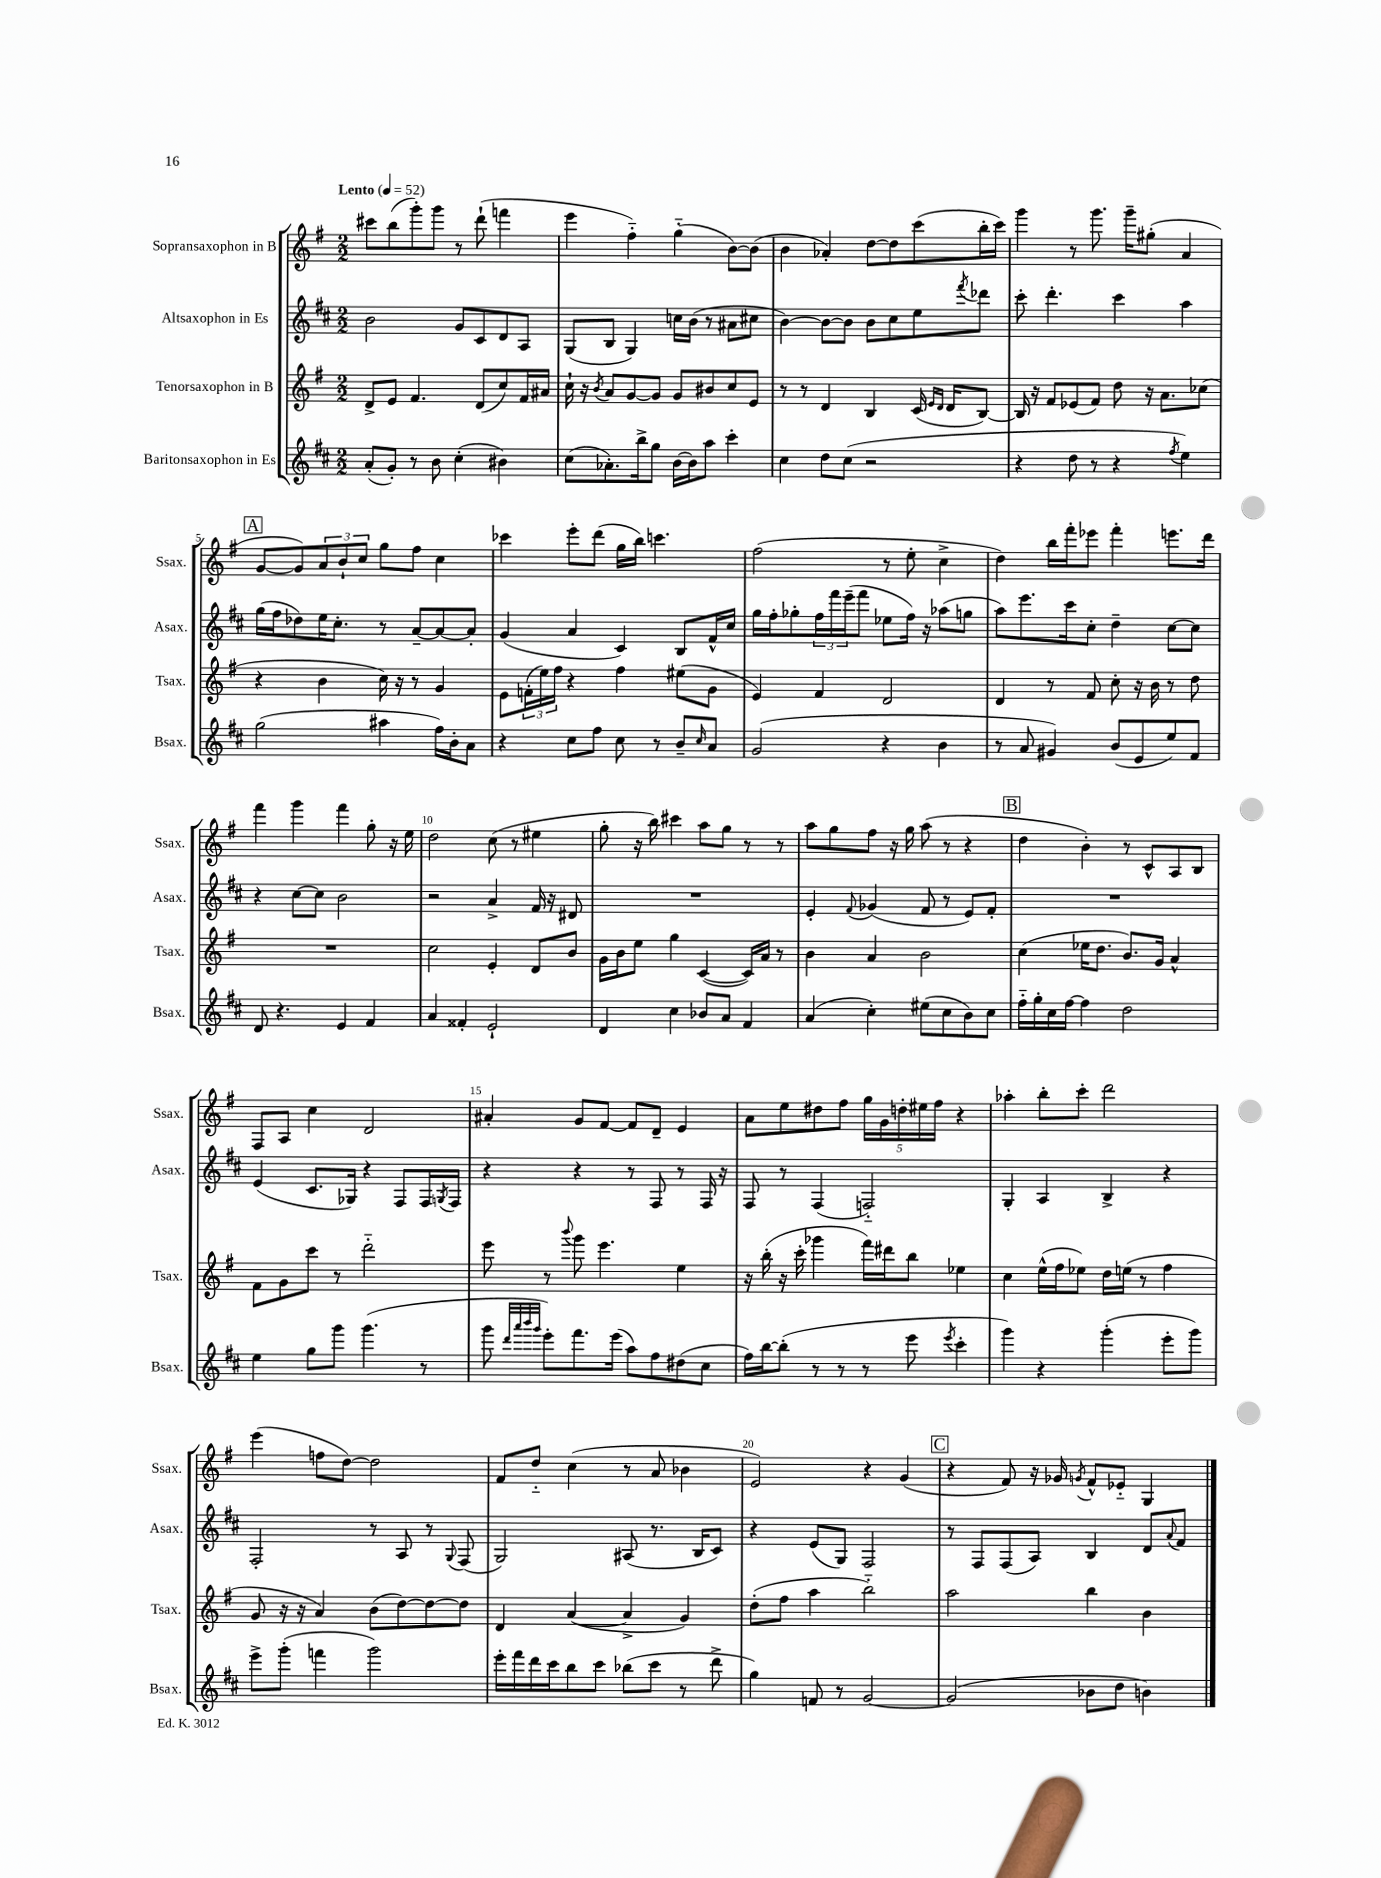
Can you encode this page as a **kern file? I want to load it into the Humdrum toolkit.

**kern	**kern	**kern	**kern
*staff4	*staff3	*staff2	*staff1
*clefG2	*clefG2	*clefG2	*clefG2
*k[f#c#]	*k[f#]	*k[f#c#]	*k[f#]
*M2/2	*M2/2	*M2/2	*M2/2
*MM52	*MM52	*MM52	*MM52
(8a'/L	8d^/L	2b\	8ccc#\L
8g'/J)	8e/J	.	(8bb\
8r	4.f#/	.	8ggg'\)
8b\	.	.	8ggg\J
(4cc#'\	.	8g/L	8r
.	(8d/L	8c#/	(8ddd`\
4b#\)	8cc/)	8d/	4fff\
.	16f#/L	8A/J	.
.	16a#/JJ	.	.
=	=	=	=
(8cc#\L	16cc`\	(8G/L	4eee\
.	16r	.	.
.	8qb/	.	.
8.a-'\)	8a/L	8B/J	.
.	[8g/	4G/)	4ff#'~\)
16bb^\k	.	.	.
8gg\J	8g/]J	.	.
[16b\LL	8g/L	16cc\LL	(4gg'~\
16b\]J	.	(16b\JJ	.
8aa\J	8b#/	8r	.
4ccc#'\	8cc/	8a#\L	[8b\L)
.	8e/J	8cc#\J	(8b\]J
=	=	=	=
4cc#\	8r	[4b\)	4b\
.	8r	.	.
8dd\L	4d/	8b\_L	4a-'/)
(8cc#\J	.	8b\]J	.
2r	4B/	8b\L	[8dd\L
.	.	8cc#\	8dd\]
.	(16c/	8ee\	(8ccc\
.	16qqe/LL	.	.
.	16qqd/JJ	.	.
.	16d/LK	.	.
.	.	8qfff#/	.
.	[8B/J)	8ddd-\J	16bb'\L
.	.	.	16ccc\JJ)
=	=	=	=
4r	16B/]	8ccc#'\	4ggg\
.	16r	.	.
.	8f#/L	4.ddd'\	.
8dd\	(8e-/	.	8r
8r	8f#/J)	.	8.ggg\
4r	8dd\	4ccc#\	.
.	.	.	16ggg~\LK
.	16r	.	(8gg#'\J
.	8.a\L	.	.
8qff#/	.	.	.
4ee\)	.	4aa\	4a/
.	(8cc-\J	.	.
=	=	=	=
(2gg\	4r	(16gg\LL	[8g/L
.	.	16ff#\J	.
.	.	8dd-\)	8g/])
.	4b\	16ee\K	12a/
.	.	8.cc#'\J	.
.	.	.	12b`/
.	.	.	12cc/J
4aa#\	16cc\)	8r	8gg\L
.	16r	.	.
.	8r	[8a~/L	8ff#\J
16ff#\LL)	4g/	8a/_	4cc\
16b'\J	.	.	.
8a\J	.	8a'/]J	.
=	=	=	=
4r	8e\L	(4g/	4ccc-\
.	(24f'\L	.	.
.	24ee\)	.	.
.	24ff#\JJ	.	.
8cc#\L	4r	4a/	8eee'\L
8ff#\J	.	.	(8ddd\J
8cc#\	4ff#\	4c#/)	16gg\LL
.	.	.	16bb\JJ)
8r	.	.	4.ccc\
8b~/L	(8ee#\L	8B/L	.
16qqcc#/	.	.	.
8a/J	8g\J	16f#^^/L	.
.	.	16cc#/JJ	.
=	=	=	=
(2g/	4e/)	16gg\LL	(2ff#\
.	.	16ff#'\J	.
.	.	8gg-'\	.
.	4f#/	24ff#\L	.
.	.	24fff#\	.
.	.	(24eee~\J	.
.	.	8fff#\J	.
4r	2d/	8ee-\L	8r
.	.	16ff#\Jk)	8ee'\
.	.	16r	.
4b\	.	(8aa-\L	4cc^\
.	.	8gg\J	.
=	=	=	=
8r	4d/	8aa\L)	4dd\)
8a/	.	8.eee\	.
4g#/)	8r	.	16bb\LL
.	.	16ccc#\k	16fff#'\J
.	8f#/	8cc#'\J	8eee-\J
(8b/L	8cc'\	4dd~\	4fff#'\
8e/	16r	.	.
.	16b\	.	.
8ee/)	8r	[8cc#\L	8.eee\L
8f#/J	8dd\	8cc#\]J	.
.	.	.	16ddd\Jk
=	=	=	=
8d/	1r	4r	4fff#\
4.r	.	.	.
.	.	[8cc#\L	4ggg\
.	.	8cc#\]J	.
4e/	.	2b\	4fff#\
4f#/	.	.	8gg'\
.	.	.	16r
.	.	.	16ee\
=	=	=	=
4a/	2cc\	2r	2dd\
4f##'/	.	.	.
2e`/	4e'/	4a^/	(8cc\
.	.	.	8r
.	8d/L	16f#/	4ee#\
.	.	16r	.
.	8b/J	8d#/	.
=	=	=	=
4d/	16g\LL	1r	8gg'\
.	16b\J	.	.
.	8ee\J	.	16r
.	.	.	16bb\)
4cc#\	4gg\	.	4ccc#\
8b-/L	([4c/	.	8aa\L
8a/J	.	.	8gg\J
4f#/	16c/]LL)	.	8r
.	16a/JJ	.	.
.	8r	.	8r
=	=	=	=
(4a/	4b\	4e'/	8aa\L
.	.	.	8gg\
.	.	8qqf#/	.
4cc#'\)	4a/	(4g-/	8ff#\J
.	.	.	16r
.	.	.	16gg\
(8ee#\L	2b\	8f#/	(8aa\
8cc#\	.	8r	8r
8b\)	.	8e/L)	4r
8cc#\J	.	8f#'/J	.
=	=	=	=
16ff#'~\LL	(4cc\	1r	4dd\
16gg'\	.	.	.
16cc#\	.	.	.
[16ff#\JJ	.	.	.
4ff#\]	16ee-\LK	.	4b'\)
.	8.dd\J	.	.
2dd\	8.b/L)	.	8r
.	.	.	8c^^/L
.	16g/Jk	.	.
.	4a^^/	.	8A/
.	.	.	8B/J
=	=	=	=
4ee\	8f#\L	(4e/	8F#/L
.	8g\	.	8A/J
8gg\L	8ccc\J	8.c#/L	4cc\
8ggg\J	8r	.	.
.	.	16G-/Jk)	.
(4.ggg\	2ddd'~\	4r	2d/
.	.	8F#/L	.
8r	.	16F#/L	.
.	.	8qG/	.
.	.	16F#/JJ	.
=	=	=	=
8ggg\	8eee\	4r	4a#'/
32qqddd/LLL	.	.	.
32qqaaa/	.	.	.
32qqbbb/	.	.	.
32qqggg/JJJ	.	.	.
8eee'\L)	8r	.	.
.	8qqbbb/	.	.
8.fff#\	8ggg\	4r	8g/L
.	4.eee\	.	[8f#/J
(16eee\Jk	.	.	.
8aa\L)	.	8r	8f#/]L
8ff#\	.	8F#/	8d~/J
(8dd#\	4ee\	8r	4e/
8cc#\J	.	16F#/	.
.	.	16r	.
=	=	=	=
16ff#\LL)	16r	8F#/	8a\L
[16bb\J	(16bb'\	.	.
(8bb'\]J	16r	8r	8ee\
.	16ccc'\	.	.
8r	4ggg-\	(4F#/	8dd#\
8r	.	.	8ff#\J
8r	16fff#\LL)	2F'~/)	20gg\LL
.	.	.	20g\
.	16ddd#\J	.	.
.	.	.	20dd'\
8eee\	8bb\J	.	.
.	.	.	20ee#\
.	.	.	20ff#\JJ
8qeee/	.	.	.
4ccc#'\	4ee-\	.	4r
=	=	=	=
4ggg\)	4cc\	4G'/	4aa-'\
4r	(16ee^^\LL	4A/	8bb'\L
.	16ff#\J	.	.
.	8ee-\J)	.	8ccc'\J
(4ggg'\	16dd\LL	4B^/	2ddd\
.	(16ee\JJ	.	.
.	8r	.	.
8eee'\L	4ff#\	4r	.
8ggg\J)	.	.	.
=	=	=	=
8eee^\L	8g/	2F#'/	(4eee\
(8ggg'\J	16r	.	.
.	16r	.	.
4fff\	4a/)	.	8ff\L
.	.	.	[8dd\J)
2ggg\)	(8b\L	8r	2dd\]
.	[8dd\)	8A/	.
.	8dd\_	8r	.
.	.	8qqG/	.
.	8dd\]J	(8F#/	.
=	=	=	=
16eee'\LL	4d/	2G/)	8f#/L
16fff#\	.	.	.
16ddd\	.	.	8dd'~/J
16ccc#\J	.	.	.
8bb\	([4a/	.	(4cc\
8ccc#\J	.	.	.
(8bb-\L	4a^/]	(8A#/	8r
8ccc#\J	.	8.r	8a/
8r	4g/)	.	4b-\
.	.	16B/LK	.
8ddd^\	.	8c#/J)	.
=	=	=	=
4gg\)	(8dd'\L	4r	2e/)
.	8ff#\J	.	.
8f/	4aa\	(8e/L	.
8r	.	8G/J)	.
[2g/	2bb'~\)	2F#/	4r
.	.	.	(4g/
=	=	=	=
(2g/]	2aa\	8r	4r
.	.	8F#/L	.
.	.	(8F#/	8f#/)
.	.	8A/J)	16r
.	.	.	16g-/
.	.	.	8qg/
8b-\L	4bb\	4B/	8f#^^/L
8dd\J	.	.	8e-'~/J
4b\)	4b\	8d/L	4G/
.	.	8qqa/	.
.	.	8f#/J	.
==	==	==	==
*-	*-	*-	*-
